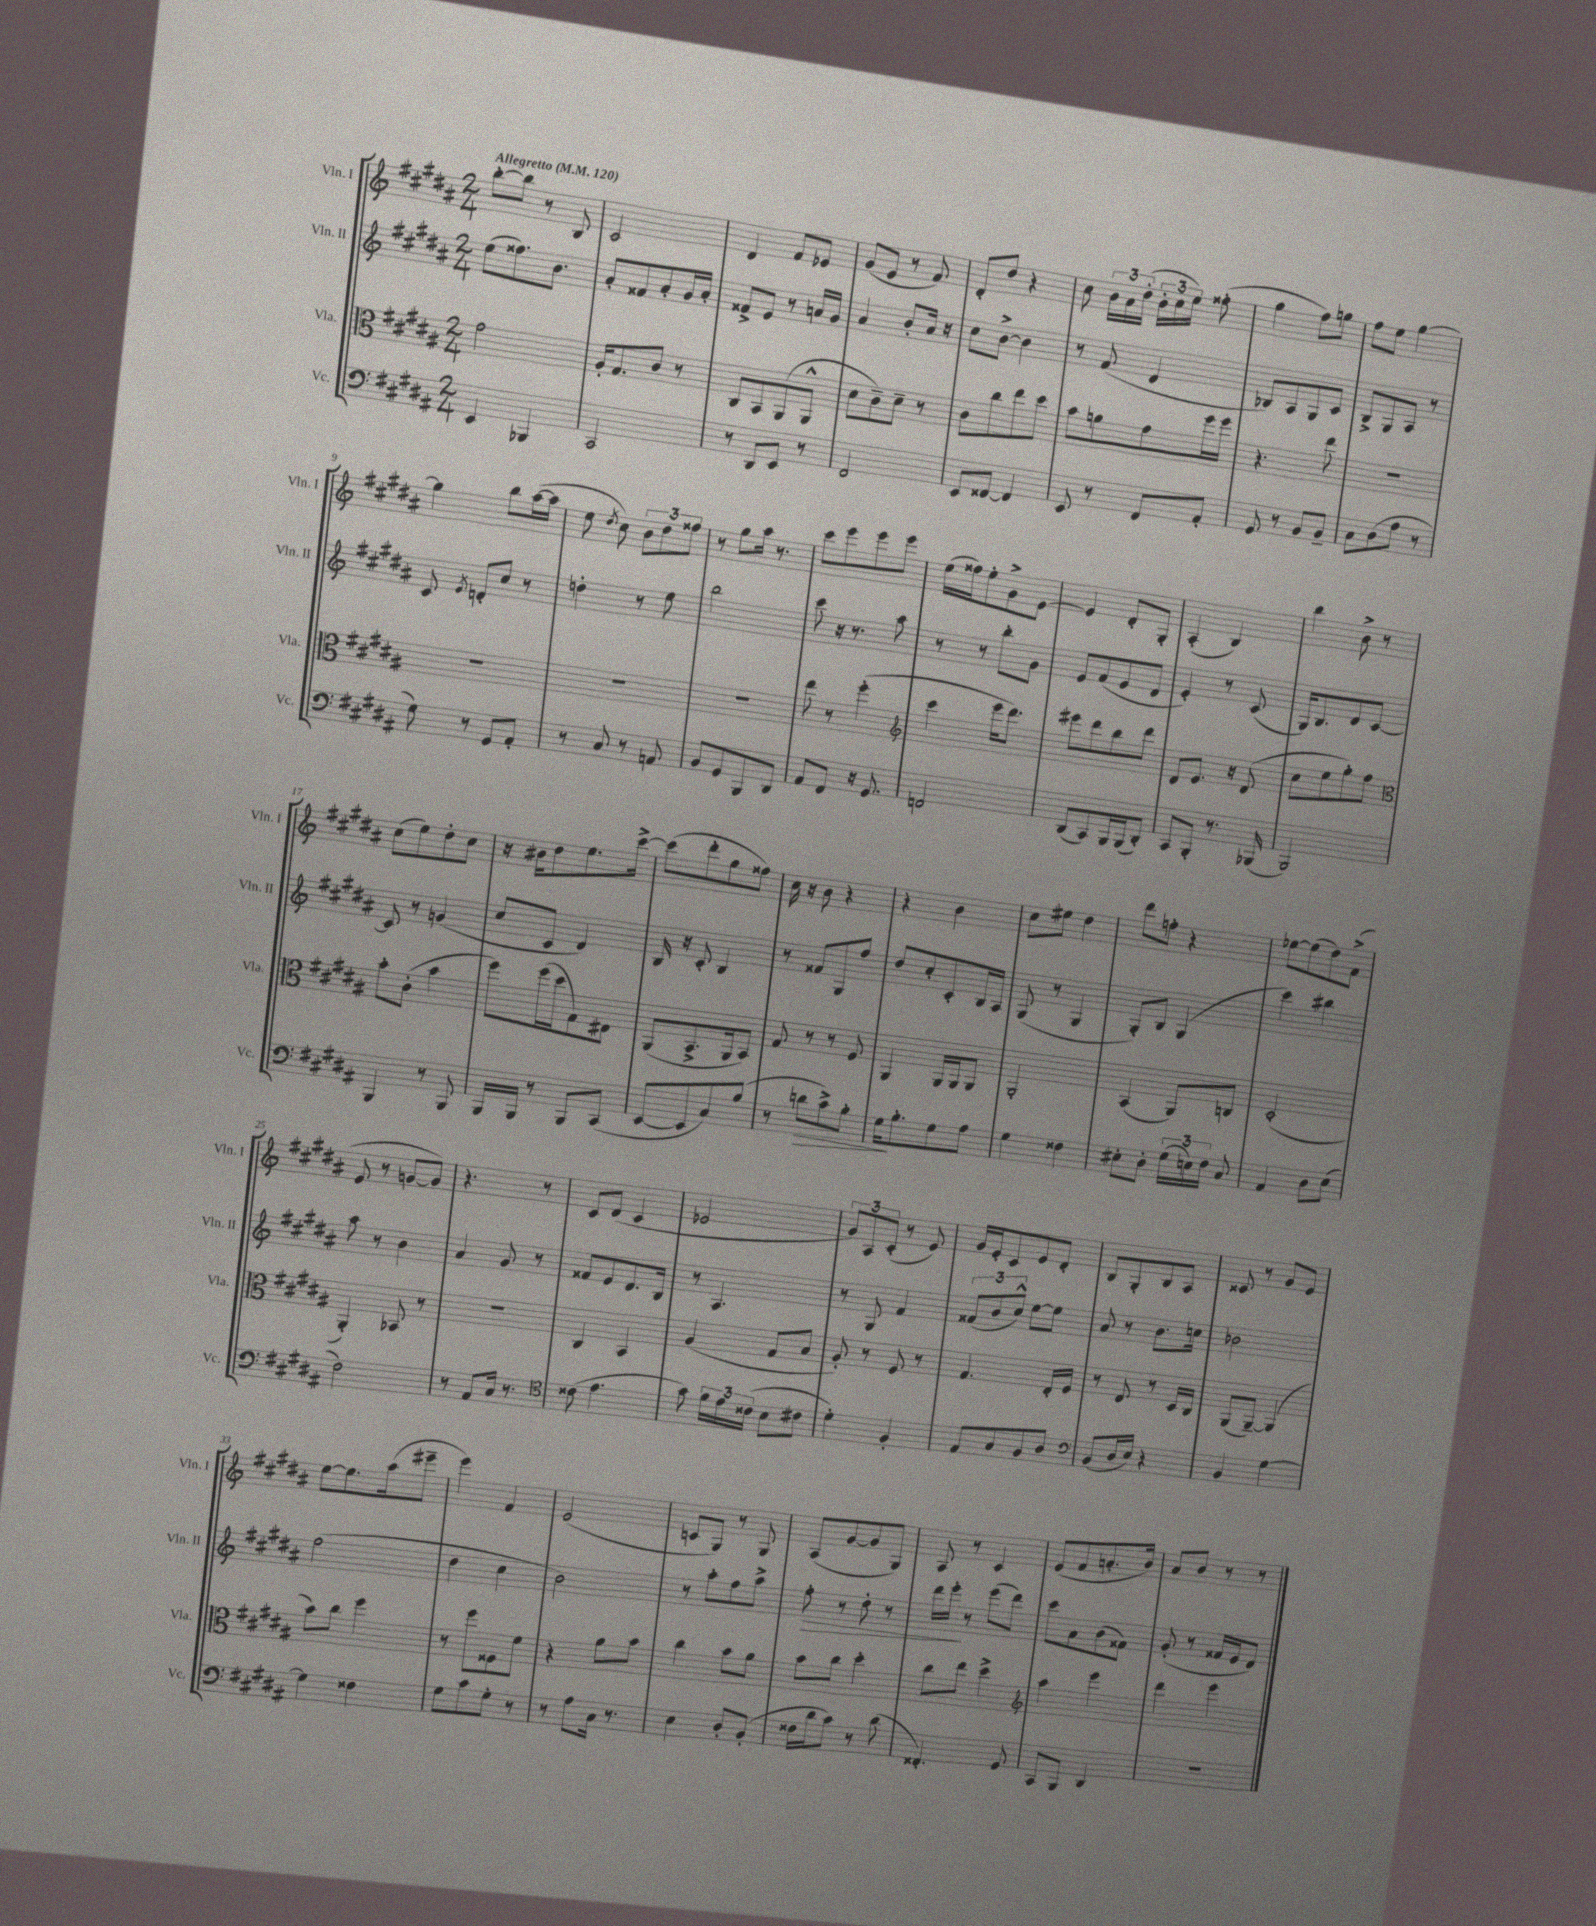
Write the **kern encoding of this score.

**kern	**kern	**kern	**kern
*staff4	*staff3	*staff2	*staff1
*clefF4	*clefC3	*clefG2	*clefG2
*k[f#c#g#d#a#]	*k[f#c#g#d#a#]	*k[f#c#g#d#a#]	*k[f#c#g#d#a#]
*M2/4	*M2/4	*M2/4	*M2/4
*MM120	*MM120	*MM120	*MM120
4EE	2g#	(8ee	[8bb'
.	.	8.ff##)	8bb]
4BBB-	.	.	8r
.	.	8.b	.
.	.	.	8B
=	=	=	=
2CC#	16A#'	8a#'	2c#
.	8.G#	.	.
.	.	8f##	.
.	8c#	8a#'	.
.	8r	16g#	.
.	.	16a#'	.
=	=	=	=
8r	8C#	8f##^	4d#
8DD#	8BB	8e	.
8EE	(8AA#	8r	8f#
8r	8AA#^^	16a	8e-
.	.	16g#	.
=	=	=	=
2FF#	8d#	4a#	(8g#
.	8c#~)	.	8e
.	8d#~	8b'	8r
.	8r	16a#	8f#)
.	.	16r	.
=	=	=	=
8EE	8c#	8cc#	8d#'
[8FF##	8cc#	[8b^	8dd#
4FF##]	8ee	4b]	4r
.	8dd#	.	.
=	=	=	=
8EE	8b	8r	8cc#
8r	8a	(8f#	24b
.	.	.	24a#
.	.	.	(24dd#'
8FF#	8g#	4d#	24b'
.	.	.	24cc#
.	.	.	24ee)
8AA#'	16ff#	.	(8ff##'
.	16ff#	.	.
=	=	=	=
8GG#	4.r	8B-)	4gg#
8r	.	8A#	.
8BB	.	8G#	8ff#)
8BB~	8ee	8c#	8gg
=	=	=	=
8C#	2r	8B^	8ff#
(8D#	.	8G#	8ee
8A#	.	8A#	[4gg#
8r	.	8r	.
=	=	=	=
8G#)	2r	8c#	4gg#]
.	.	8qe	.
8r	.	8d'	.
8GG#	.	8cc#	8bb
8AA#'	.	8r	([16aa#
.	.	.	16aa#]
=	=	=	=
8r	2r	4dd'	8ee
.	.	.	8qdd#
8C#	.	.	8cc#)
8r	.	8r	12b
.	.	.	12dd#
8AA	.	8ee	.
.	.	.	12ff##
=	=	=	=
8BB	2r	2bb	8r
8GG#	.	.	8gg#
8BBB	.	.	16aa#
.	.	.	8.r
8DD#	.	.	.
=	=	=	=
8AA#	8ee	8ccc#	8ccc#
8FF#	8r	16r	8eee
.	.	8.r	.
16r	(4ff#'	.	8eee
8.GG#	.	.	.
.	.	8aa#	8eee
=	=	=	=
*	*clefG2	*	*
2FF	4ccc#	8r	(16ee
.	.	.	16ff##)
.	.	8r	8ee'
.	16eee	8bb'	8g#^
.	8.ddd#)	.	.
.	.	8g#	[8e
=	=	=	=
(8DD#	8eee#	8e	4e]
8CC#)	8ddd#	(8f#	.
16BBB	8bb	8e	8d#'
(16BBB	.	.	.
8DD#')	8ddd#	8d#	8G#'
=	=	=	=
8CC#	8d#	4e')	(4A#'
8BBB'	8.e	.	.
8.r	.	8r	4B)
.	16r	.	.
.	(8d#	(8c#	.
(16BBB-	.	.	.
=	=	=	=
2BBB)	8cc#	16G#)	4bb
.	.	8.B	.
.	8ee	.	.
.	8gg#')	8d#	8b^
.	8ff#	[8c#	8r
=	=	=	=
*	*clefC3	*	*
4BBB	8b'	8c#]	(8cc#
.	(8c#'	8r	8ee)
8r	4b	(4g	8dd#'
8BBB	.	.	8cc#
=	=	=	=
16BBB	8ff#)	8cc#	16r
16BBB	.	.	16b#
8r	(16ff#	8c#	8dd#
.	16dd#	.	.
8BBB	8G#)	4d#)	8.ee
(8CC#	8E#	.	.
.	.	.	[16ccc#^
=	=	=	=
[8EE	(8AA#	16B	(8ccc#]
.	.	16r	.
8EE]	8.BB^	8c#'	8ddd#'
8C#)	.	4B	8gg#
.	16AA#	.	.
(8B	8BB)	.	8ff##)
=	=	=	=
8r	8G#	8r	16cc#
.	.	.	16r
8d	8r	8f##	8b
8c#^)	8r	8G#	4r
8B'	8F#	8ff#	.
=	=	=	=
16G#	4AA#	8dd#	4r
8.B'	.	.	.
.	.	8cc#'	.
8G#	16AA#	8c#'	4b
.	16AA#	.	.
8A#	8AA#	16B	.
.	.	16A#	.
=	=	=	=
4G#	2AA#'	(8G#	8cc#
.	.	8r	8ee#
4F##	.	4G#	4dd#
=	=	=	=
8E#'	(4BB	8G#')	8ddd#
8D#'	.	8B	8ff'
(24G#	8AA#)	(4G#	4r
24E)	.	.	.
24F#	.	.	.
8C#	8C	.	.
=	=	=	=
4AA#	(2D#'	4ccc#)	[8ee-
.	.	.	(8ee-]
8D#	.	4bb#	8dd#)
(8E	.	.	(8f#^
=	=	=	=
2F#)	4AA#')	8aa#	8e
.	.	8r	8r
.	8BB-	4b	[8g
.	8r	.	8g])
=	=	=	=
8r	2r	4a#	4.r
8AA#	.	.	.
16C#	.	8g#	.
8.r	.	.	.
.	.	8r	8r
=	=	=	=
*clefC4	*	*	*
(8c##	4C#	8f##	8c#
4.e	.	8e	(8d#
.	4BB	8.d#	4c#
.	.	16B	.
=	=	=	=
8g#)	(4A#	8r	2e-
24f#	.	4.A#	.
24e	.	.	.
(24c##	.	.	.
8B	8G#	.	.
8c#	8B	.	.
=	=	=	=
4d#')	8A#')	8r	12g#)
.	.	.	12A#
.	8r	8G#	.
.	.	.	(12c#'
4F#'	8F#	4f#	8r
.	8r	.	8e)
=	=	=	=
8E	4.G#	(12f##	16g#
.	.	.	16e'
.	.	12b	.
8G#	.	.	8c#
.	.	12cc#^^)	.
8F#	.	[8ee	8e
8A#	16E'	8ee]	8d#'
.	16F#	.	.
=	=	=	=
*clefF4	*	*	*
(8BB	8r	8a#	8B
16D#	8E	8r	8G#'
16E)	.	.	.
4r	8r	8.b	8B
.	16D#	.	8A#
.	16C#	16cc	.
=	=	=	=
4BB	(8AA#	2b-	8c##
.	[8AA#~)	.	8r
[4G#	(4AA#]	.	8g#
.	.	.	8e
=	=	=	=
4G#]	8b)	(2ff#	[8ee
.	8cc#	.	8.ee]
4F##	4ff#	.	.
.	.	.	(16aa#
.	.	.	8eee#~
=	=	=	=
8G#	8r	4dd#	4eee)
8c#	8ff#	.	.
8G#'	8F##	4cc#	4f#
8r	8f#	.	.
=	=	=	=
8r	4r	2b)	(2e
8A#	.	.	.
16C#	8a#	.	.
8.r	.	.	.
.	8b	.	.
=	=	=	=
4E	4cc#	8r	8c
.	.	8aa#'	8G#)
8D#'	8b	8ff#	8r
(8BB'	8a#	8aa#^	8G#
=	=	=	=
16F##	8b	8ff#'	(8A#
16d#	.	.	.
8c#)	8cc#	8r	[8g#
8r	4dd#'	8dd#'	8g#]
(8d#	.	8r	8G#)
=	=	=	=
4.FF##')	8cc#	16ddd#	8A#
.	.	16eee'	.
.	8ee	8r	8r
.	4dd#^	(8eee	4c#
8GG#	.	8ddd#)	.
=	=	=	=
*	*clefG2	*	*
8CC#	4aa#	8ccc#	(8e
8BBB	.	8a#	8f#
4DD#	4eee	(8b	8.a'
.	.	8f##)	.
.	.	.	16b)
=	=	=	=
2r	4ddd#	(8g#'	8a#
.	.	8r	8b
.	4eee	16f##	8r
.	.	16e	.
.	.	8d#)	8r
==	==	==	==
*-	*-	*-	*-
